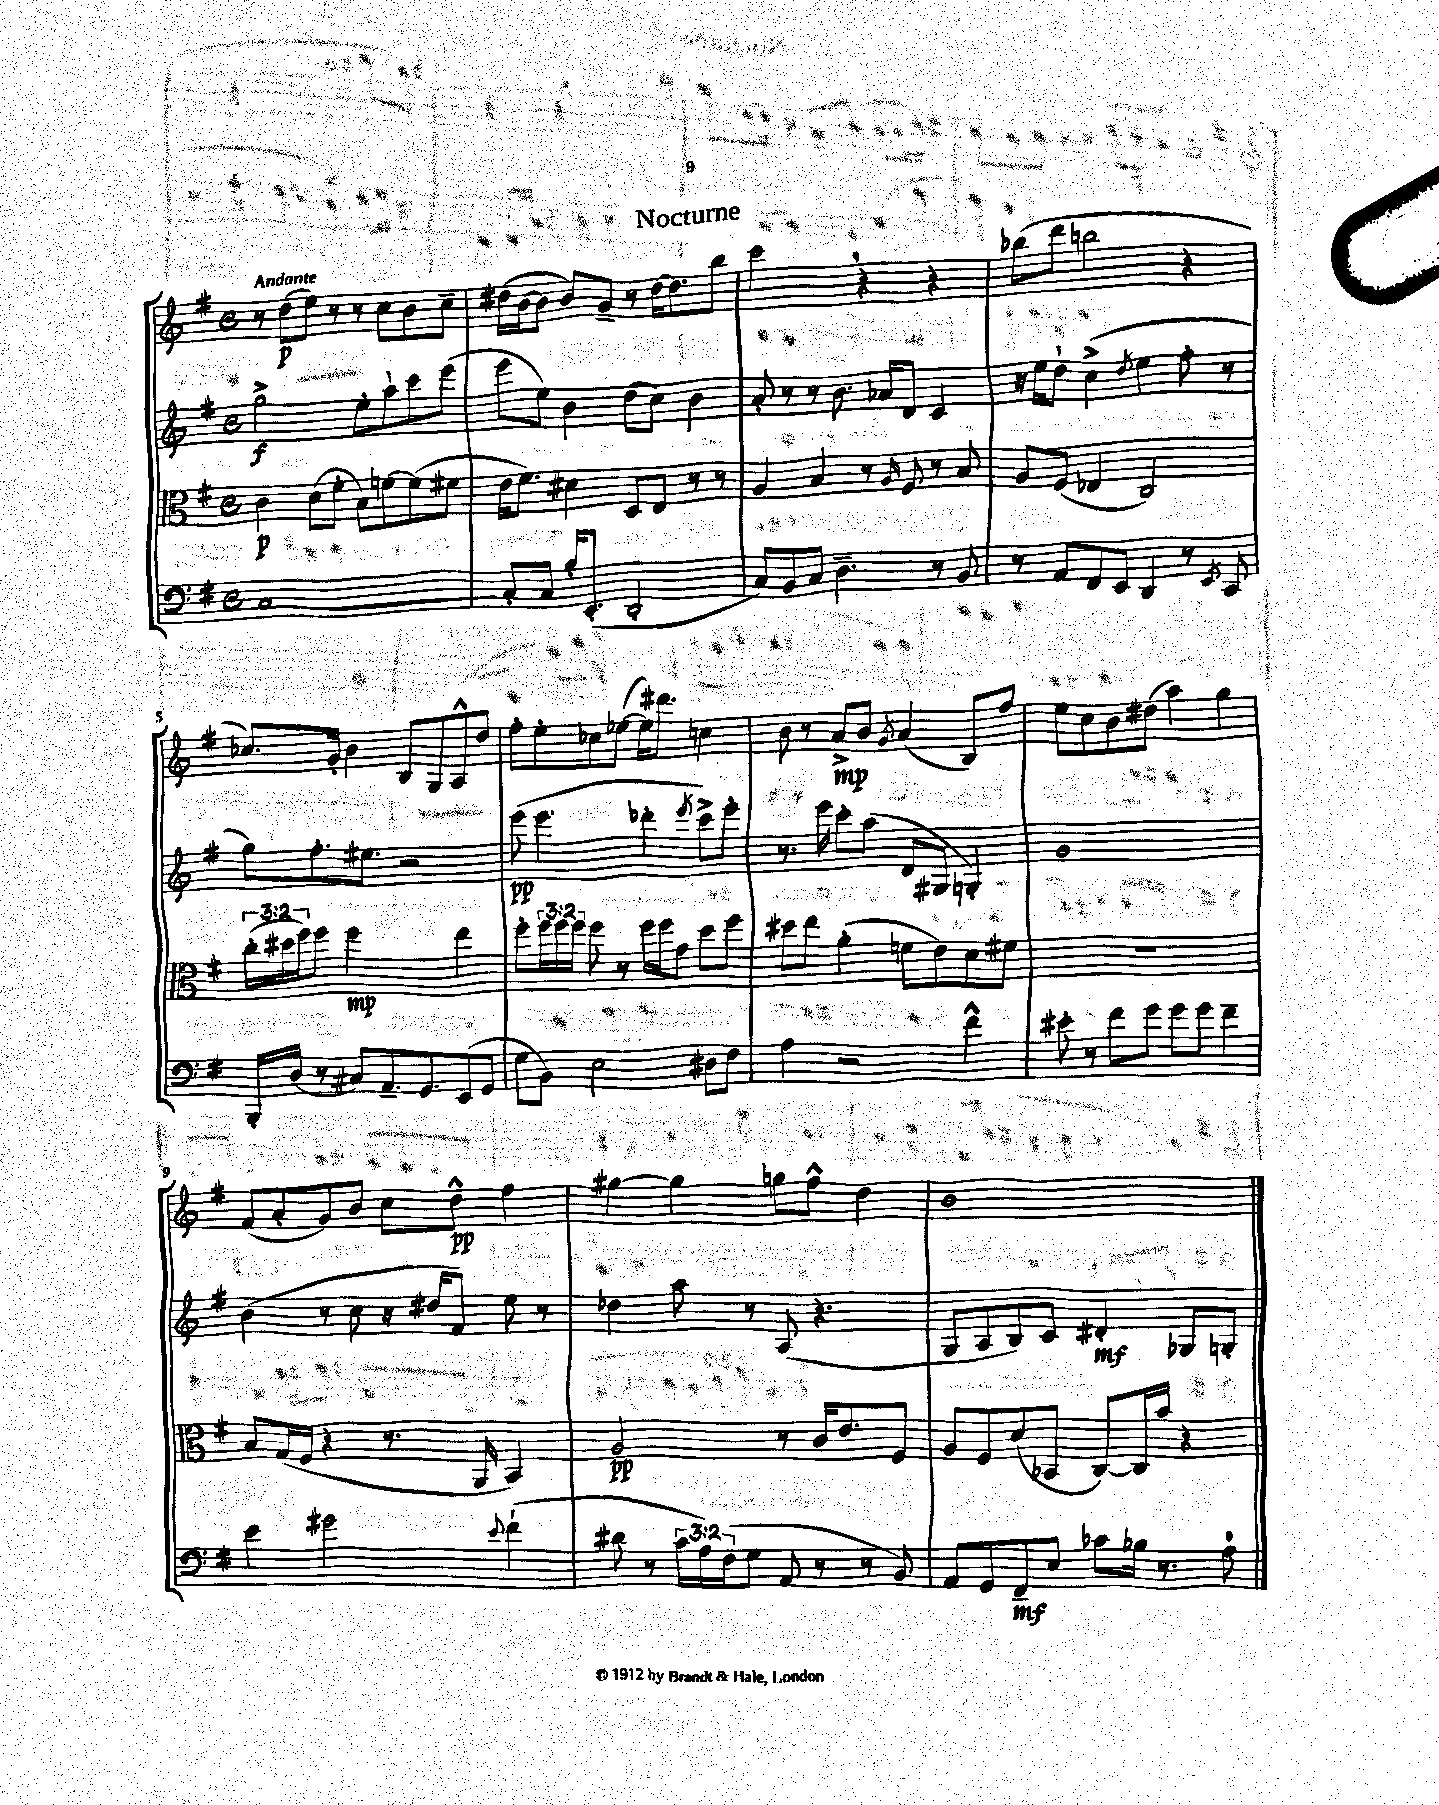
\header { title = "Nocturne" }
<<
\new StaffGroup <<
\new Staff = "s0" {
    \clef treble \key g \major \defaultTimeSignature \time 4/4 \tempo "Andante"
    r8 d''8\p( e''8) r8 r8 c''8 b'8 c''8-- |
    dis''16( b'16~ b'8 b'8) g'8-- r8 dis''16~ dis''8. b''8 |
    c'''2 \breathe r4 r4 |
    bes''8( d'''8 b''2 r4 |
    ces''8.) g'16-. b'4 b8 g8 a8-^ d''8 |
    fis''8-. e''8-. ces''8 ees''8~( ees''16) dis'''8. c''4 |
    b'8 r8 a'8->\mp b'8 \acciaccatura { g'8 } a'4( b8) fis''8 |
    e''8 c''8 b'8 dis''8( a''4) g''4 |
    fis'8( a'8-. g'8) b'8 c''8 d''8-^\pp fis''4 |
    gis''4~ gis''4 g''8 fis''8-^ d''4 |
    b'1 \bar "|." |
}
\new Staff = "s1" {
    \clef treble \key g \major \defaultTimeSignature \time 4/4
    g''2->\f e''8-. a''8-! c'''8 e'''8( |
    e'''8 e''8) b'4 d''8( c''8) b'4 |
    a'8-. r8 r8 b'8. aes'16 d'8 c'4 |
    r16 e''16 d''8-! c''4->( \acciaccatura { d''8 } e''4 fis''8-. r8 |
    g''8) fis''8.-. eis''8. r2 |
    e'''8\pp( e'''4. des'''4-. \acciaccatura { e'''8 } c'''8->) e'''8-. |
    r8. e'''16 c'''8-. a''8( d'8 gis8 g4-.) |
    g'1 |
    b'4( r8 c''8 r16 dis''16 fis'8) e''8 r8 |
    des''4 a''8 r8 a8( r4. |
    g8 a8 b8) c'8 dis'4-.\mf ges8 g8-. \bar "|." |
}
\new Staff = "s2" {
    \clef alto \key g \major \defaultTimeSignature \time 4/4 \override Staff.TupletNumber.text = #tuplet-number::calc-fraction-text
    c'4\p d'8( fis'8-. b8) f'8~ f'8( fis'8 |
    e'16 fis'8.) dis'4 d8 e8 r8 r8 |
    a4 b4 r8 \grace { a16 } fis8 r8 b8 |
    a8 fis8( ees4 c2) |
    \tuplet 3/2 { c''16-.( dis''16 fis''16) } fis''8 fis''2\mp e''4 |
    fis''8-. \tuplet 3/2 { fis''16 fis''16 fis''16 } fis''8 r8 fis''16 fis''16 g'8 d''8 fis''8 |
    dis''8 e''8 a'4-.( f'8 e'8) d'8 fis'8 |
    R1 |
    b8 g16( fis16 r4 r8. a,16 b,4) |
    a2\pp r8 c'16 e'8. fis8 |
    a8 fis8 d'8( bes,8 c8~) c16 b'16 r4 \bar "|." |
}
\new Staff = "s3" {
    \clef bass \key g \major \defaultTimeSignature \time 4/4 \override Staff.TupletNumber.text = #tuplet-number::calc-fraction-text
    c1~ |
    c8-. c8 b16-. e,8.-.( d,2-. |
    c8) b,8 c8 d4.-- r8 b,8 |
    r8 a,8 fis,8 e,8 d,4 r8 \acciaccatura { e,8 } c,8 |
    b,,16-. d16( r8 cis8) a,8.-- g,8. e,8( g,8 |
    g8 b,8) e2 dis8 fis8 |
    a4 r2 fis'4-^ |
    eis'8-. r8 fis'8 g'8 g'8 g'8 fis'4-- |
    e'4 gis'2 \appoggiatura { e'8 } fis'4-!( |
    dis'8 r8 \tuplet 3/2 { c'16 a16) fis16( } g8 a,8 r8 r8 b,8) |
    a,8 g,8 fis,8--\mf e8 ces'8 bes16 r8. a8-0 \bar "|." |
}
>>
>>
